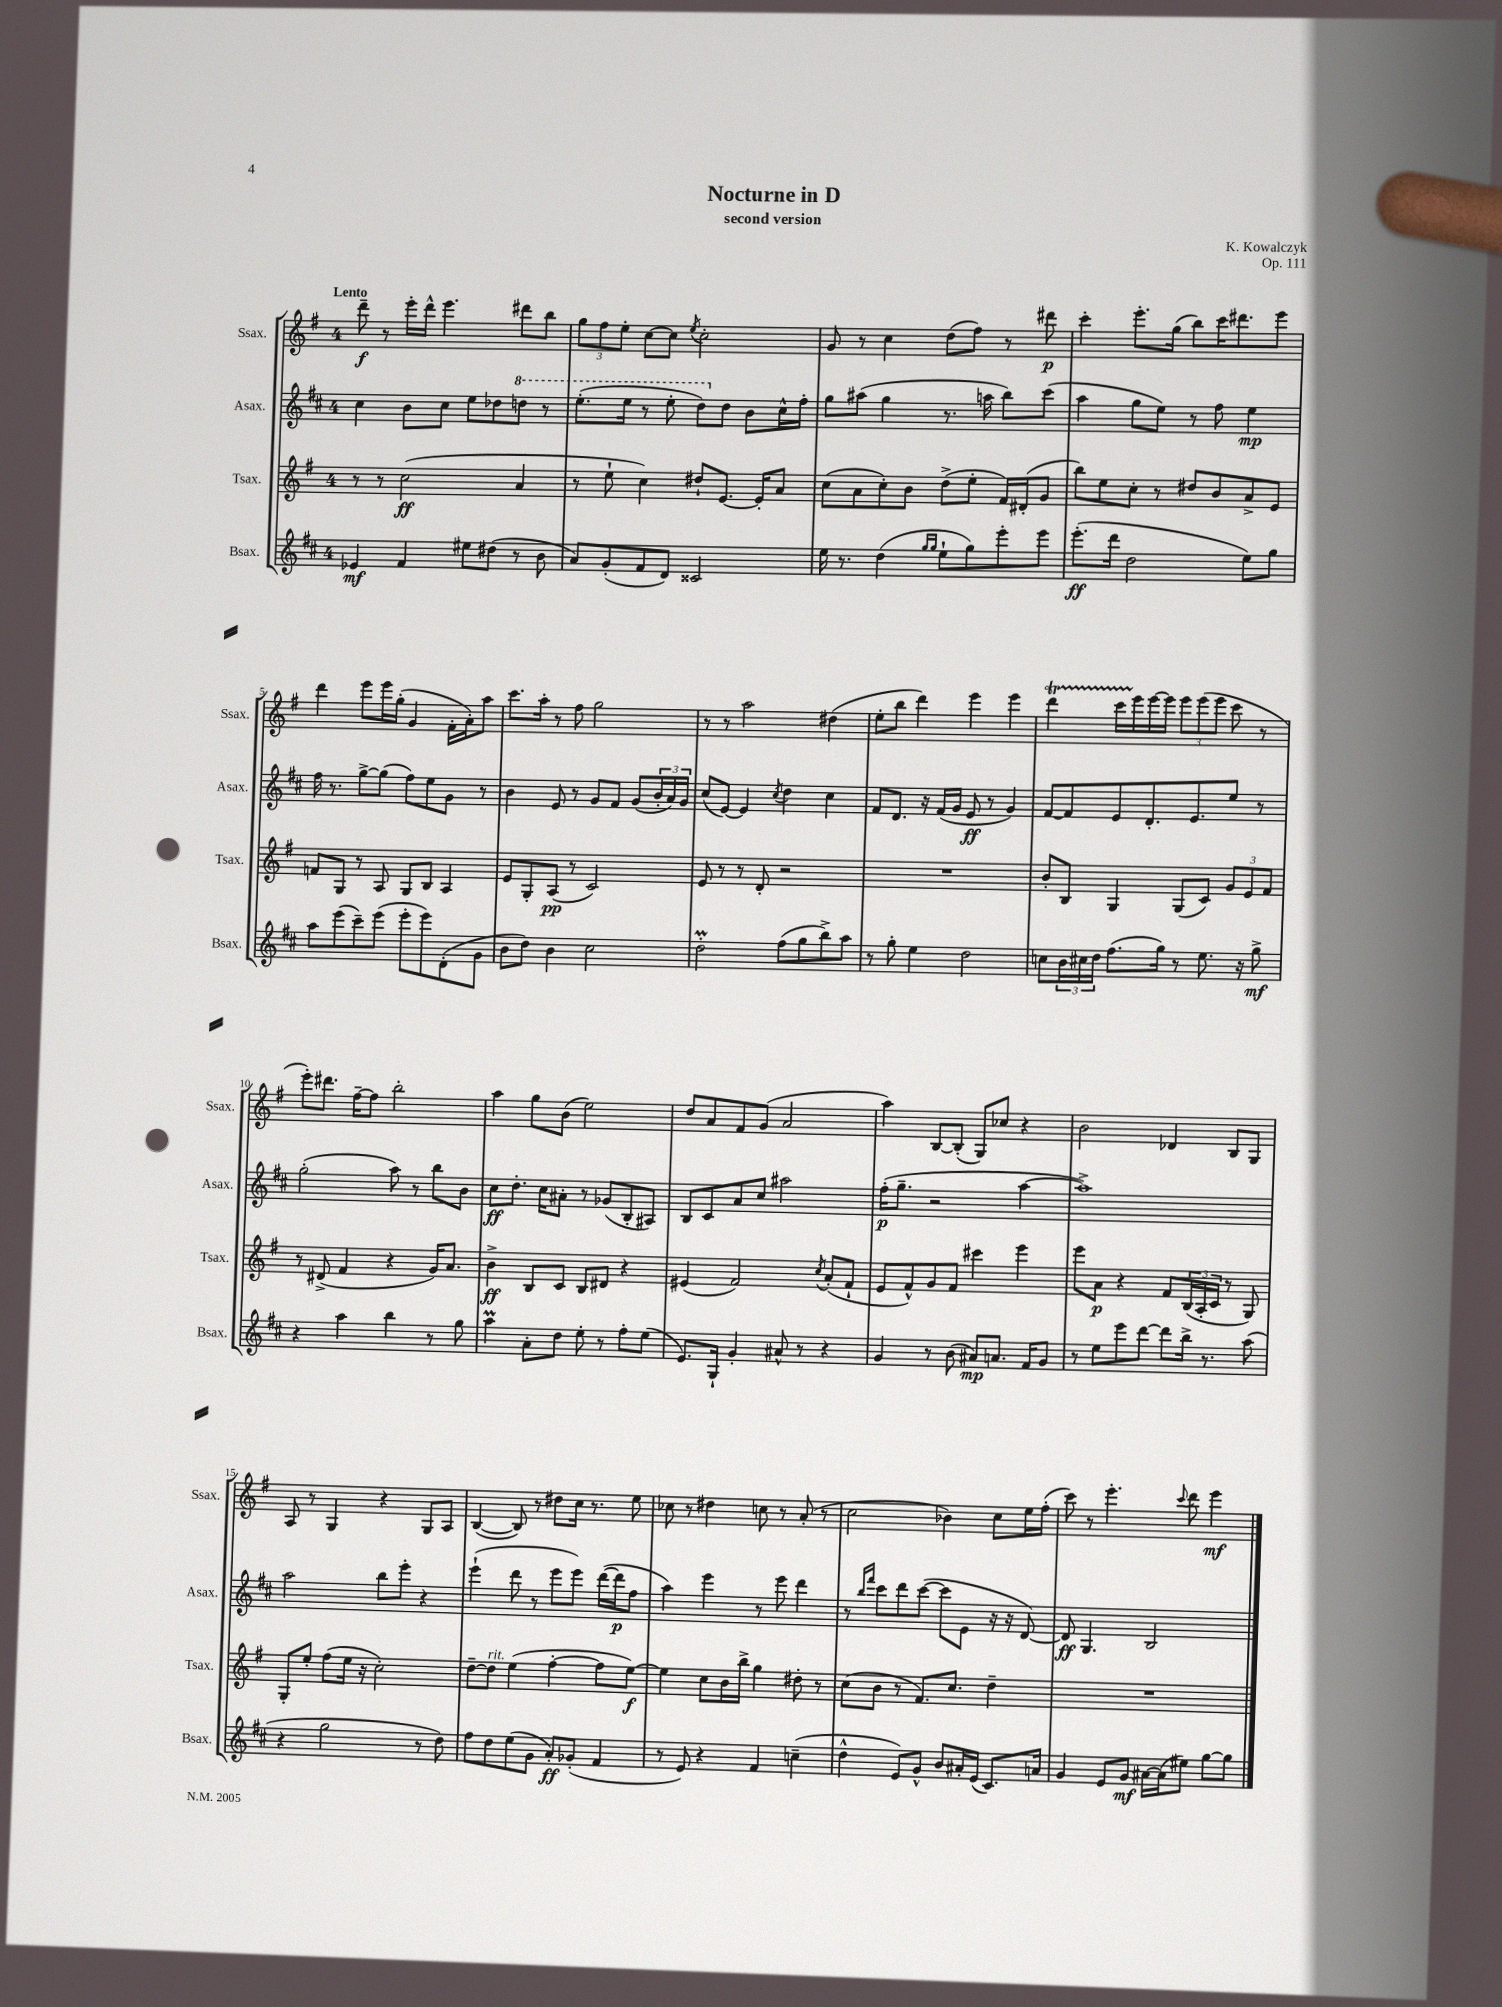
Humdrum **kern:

**kern	**kern	**kern	**kern
*staff4	*staff3	*staff2	*staff1
*clefG2	*clefG2	*clefG2	*clefG2
*k[f#c#]	*k[f#]	*k[f#c#]	*k[f#]
*M4/4	*M4/4	*M4/4	*M4/4
4e-	8r	4cc#	8ddd~
.	8r	.	8r
4f#	(2cc	8b	16eee'
.	.	.	16ddd^^
.	.	8cc#	4.eee
8ee#	.	8ee	.
(8dd#	.	8dd-	.
8r	4a	8ddd	8ddd#
8b	.	8r	8bb
=	=	=	=
8a)	8r	(8.eee'	12gg
.	.	.	12ff#
(8g'	8ee`	.	.
.	.	.	12ee'
.	.	16eee	.
8f#	4cc)	8r	[8cc
8d)	.	8eee'	8cc]
.	.	.	8qee
2c##	8dd#`	8ddd)	2cc'
.	[8.e	8dd	.
.	.	8b	.
.	16e']	.	.
.	8a	16cc#^^	.
.	.	16ff#'	.
=	=	=	=
16ee	(8cc	8gg	8g
8.r	.	.	.
.	8a	(8aa#	8r
(4dd	8cc')	4gg	4cc
.	8b	.	.
16qqgg	.	.	.
16qqgg	.	.	.
8ee`	(8dd^	8.r	(8dd
8gg)	8ee'	.	8ff#)
.	.	16aa	.
8eee'	16f#)	8bb)	8r
.	(16d#'	.	.
8eee	8g	(8ccc#	8ddd#
=	=	=	=
(8.eee'	8bb)	4aa	4ccc'
.	8ee	.	.
16ddd	.	.	.
2dd	8cc'	8gg	8.eee'
.	8r	8ee)	.
.	.	.	(16gg
.	8dd#	8r	8bb)
.	8b	8ff#	16ccc
.	.	.	8.ddd#
8ee)	8a^	4ee	.
8gg	8e	.	8eee
=	=	=	=
8aa	8f	16ff#	4ddd
.	.	8.r	.
(8eee	8G	.	.
8ccc#~)	8r	[8gg^	8eee
(8eee	8A	(8gg]	16eee
.	.	.	(16gg'
8eee'	8G	8ff#)	4g
8eee)	8B	8ee	.
(8d'	4A	8g	16f#'
.	.	.	16a')
8g	.	8r	8aa
=	=	=	=
8b	8e	4b	8.ccc
8dd)	8G'	.	.
.	.	.	16aa'
4b	(8A	8e	8r
.	8r	8r	8ff#
2cc#	2c)	8g	2gg
.	.	8f#	.
.	.	(8g	.
.	.	24b'	.
.	.	24a)	.
.	.	24g	.
=	=	=	=
2dd'	8e	(8cc#	8r
.	8r	[8e)	8r
.	8r	4e]	2aa
.	8d'	.	.
.	.	8qcc#	.
(8ff#	2r	4dd	.
8gg	.	.	.
8bb^)	.	4cc#	(4dd#
8aa	.	.	.
=	=	=	=
8r	1r	8f#	8ee'
8gg'	.	8.d	8bb
4ee	.	.	4ddd)
.	.	16r	.
.	.	(16f#	.
.	.	16g	.
2dd	.	8e	4eee
.	.	8r	.
.	.	4g)	4eee
=	=	=	=
8cc	8b'	[8f#	4ddd
24b	8B	8f#]	.
24cc#	.	.	.
24dd	.	.	.
(8.ff#	4G	8e	16ccc
.	.	.	16eee
.	.	8.d'	[16eee
16gg)	.	.	16eee]
8r	(8G	.	12eee
.	.	8.e	.
.	.	.	(12eee
8.ee	8c)	.	.
.	.	.	12eee
.	12g	8ee	8ccc
16r	.	.	.
.	12e	.	.
8gg^	.	8r	8r
.	12f#	.	.
=	=	=	=
4r	8r	(2gg'	8eee')
.	(8d#^	.	8.ddd#
4aa	4f#	.	.
.	.	.	[16ff#~
.	.	.	8ff#]
4bb	4r	8aa)	2bb'
.	.	8r	.
8r	16g)	8bb	.
.	8.a	.	.
8gg	.	8b	.
=	=	=	=
4aa	4b^	8cc#	4aa
.	.	8.dd'	.
8a'	8B	.	8gg
.	.	16cc#	.
8dd	8c	8a#'	(8b
8ee'	8B	8r	2ee)
8r	8d#	(8g-	.
8ff#'	4r	8B'	.
(8ee	.	8A#)	.
=	=	=	=
8.e)	(4e#	8B	8dd
.	.	8c#	8a
16G`	.	.	.
4g'	2f#)	8a	8f#
.	.	8cc#	(8g
8a#^^	.	2aa#	2a
8r	.	.	.
.	8qcc	.	.
4r	(8a'	.	.
.	8f#`	.	.
=	=	=	=
4g	8e	(16ff#'	4aa)
.	.	8.gg~	.
.	8f#^^)	.	.
8r	8g	2r	[8B
(8b	8f#	.	(8B']
8a#)	4ccc#	.	8G)
8.a	.	.	8cc-
.	4eee	[4aa	4r
16f#	.	.	.
8g	.	.	.
=	=	=	=
8r	8eee	1aa^])	2b
8ee	8a	.	.
8eee	4r	.	.
[8ddd	.	.	.
8ddd]	8f#	.	4d-
16bb^	(24B	.	.
.	24A'	.	.
8.r	.	.	.
.	24c	.	.
.	8r	.	8B
(8aa	8G)	.	8G
=	=	=	=
4r	8G'	2aa	8A
.	8ee'	.	8r
2gg	(8ff#	.	4G
.	16ee	.	.
.	16r	.	.
.	2cc')	8bb	4r
.	.	8eee'	.
8r	.	4r	8G
8dd)	.	.	8A
=	=	=	=
8ff#	[8dd~	(4eee`	([4B
8dd	8dd]	.	.
(8ee	(4ee	8ddd	8B])
8g	.	8r	8r
8a')	[4ff#'	8eee	8dd#
(8g-'	.	8eee)	16cc
.	.	.	8.r
4f#	8ff#]	([16ddd	.
.	.	16ddd]	.
.	[8ee)	8ff#	8ee
=	=	=	=
8r	4ee]	4aa)	8cc-
8e)	.	.	8r
4r	8cc	4eee	4dd#
.	16b	.	.
.	16bb^	.	.
4f#	4gg	8r	8cc
.	.	8eee	8r
(4cc~	8dd#'	4ddd	(8a'
.	8r	.	8r
=	=	=	=
4dd^^	(8cc	8r	2cc
.	.	16qqbb	.
.	.	16qqfff#	.
.	8b	8ccc#	.
8e)	8r	8ddd	.
8g^^	8.f#)	([8ccc#	.
8b	.	8ccc#]	4b-)
.	8.cc	.	.
16a#'	.	8e	.
(16e	.	.	.
8.c#)	4dd~	16r	8cc
.	.	16r	.
.	.	[8d)	16ee
16a	.	.	(16ff#'
=	=	=	=
4g	1r	8d]	8ccc)
.	.	4.G	8r
8e	.	.	4.eee'
8g	.	.	.
[16a#	.	2B	.
(16a#]	.	.	.
.	.	.	8qqccc
8ee#)	.	.	8ddd
[8gg	.	.	4eee
8gg]	.	.	.
==	==	==	==
*-	*-	*-	*-
